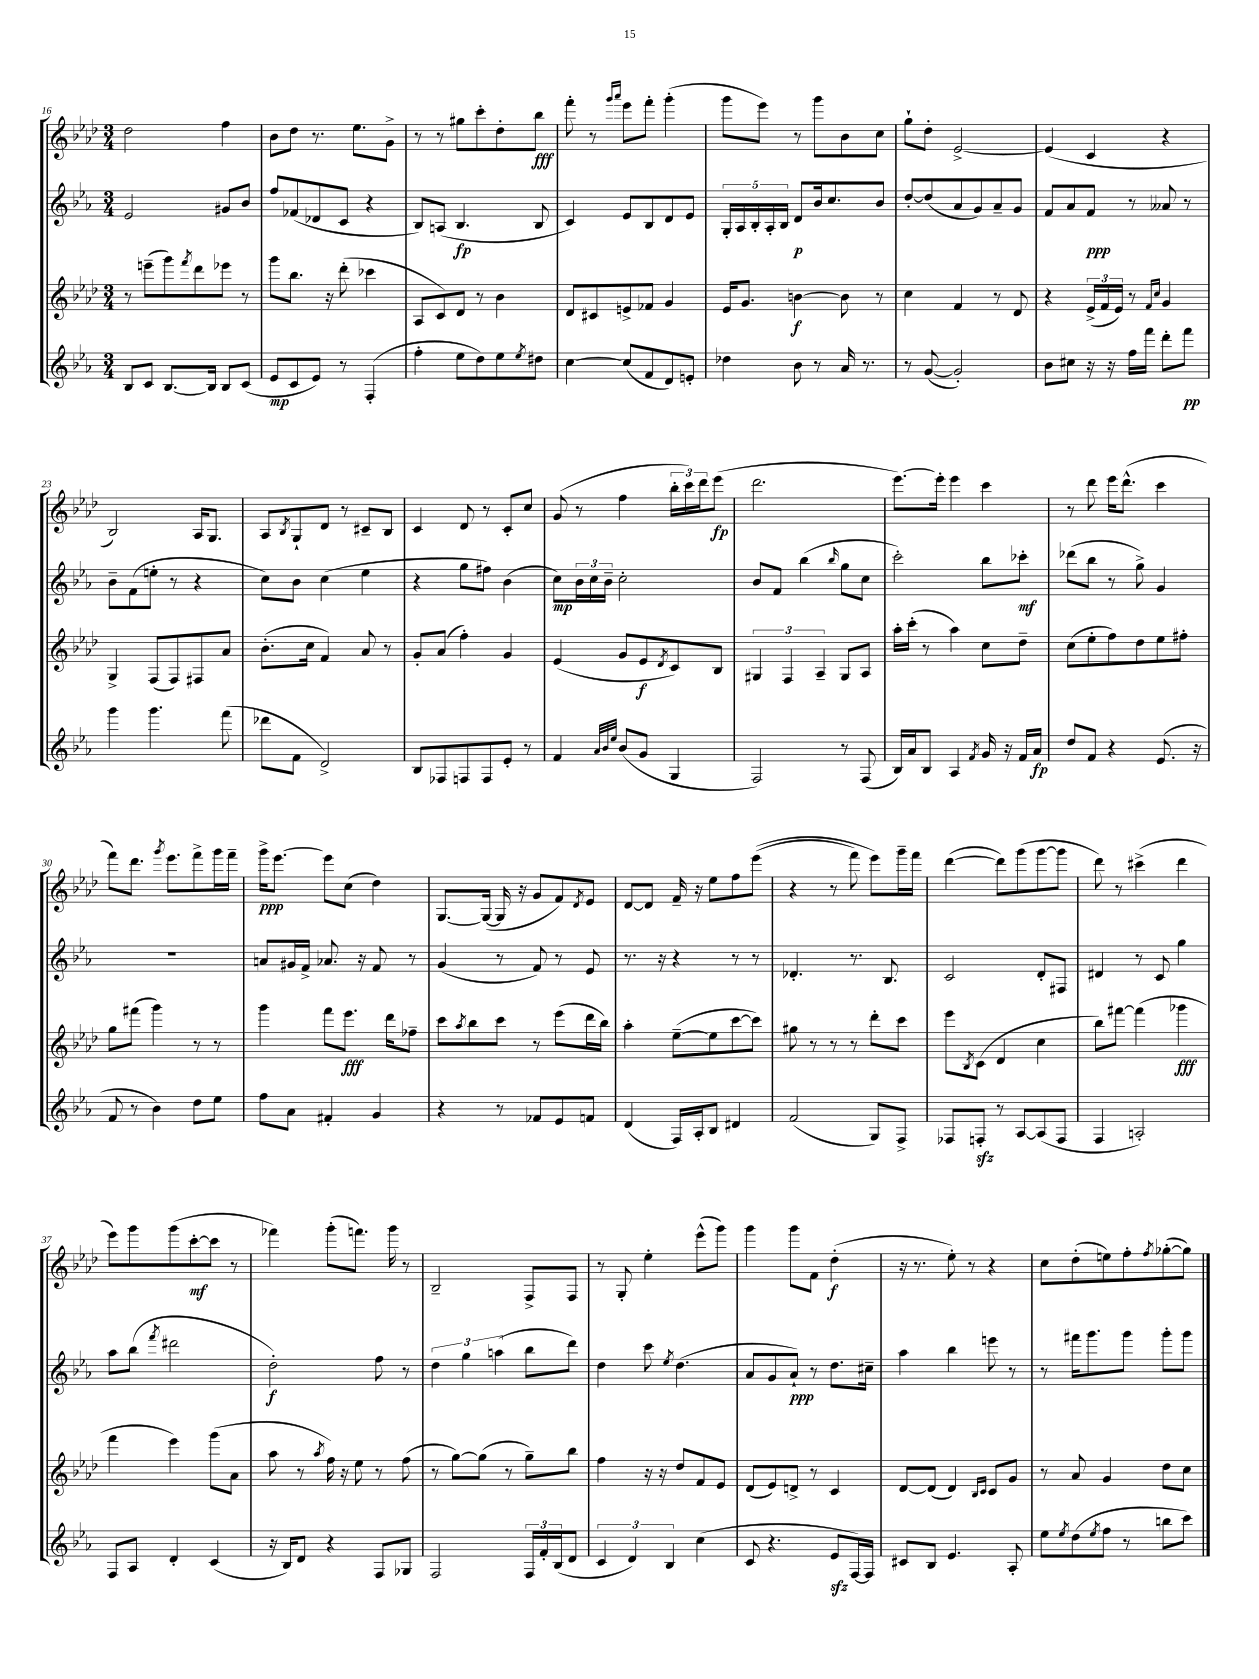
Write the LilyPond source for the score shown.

<<
\new StaffGroup <<
\new Staff = "s0" {
    \clef treble \key aes \major \numericTimeSignature \time 3/4
    des''2 f''4 |
    bes'8 des''8 r8. ees''8. g'8-> |
    r8 r8 gis''8 c'''8-. des''8-. bes''8\fff |
    f'''8-. r8 \grace { g'''16 aes'''16 } ees'''8 f'''8-. g'''4-.( |
    g'''8 ees'''8) r8 g'''8 bes'8 c''8 |
    g''8-! des''8-. ees'2~-> |
    ees'4( c'4 r4 |
    bes2) aes16 g8. |
    aes8 \acciaccatura { bes8 } g8-! des'8 r8 cis'8-- bes8 |
    c'4 des'8 r8 c'8-. c''8 |
    g'8( r8 f''4 \tuplet 3/2 { bes''16-. c'''16) des'''16 } ees'''8\fp( |
    des'''2. |
    ees'''8.~) ees'''16-. ees'''4 c'''4 |
    r8 des'''8 ees'''16 des'''8.-^( c'''4 |
    f'''8) des'''8. \acciaccatura { g'''8 } ees'''8. f'''8-> g'''16 f'''16-- |
    g'''16->\ppp ees'''8.~ ees'''8 c''8( des''4) |
    g8.~ g16~( g16 r16 g'8 f'8) \acciaccatura { des'8 } ees'8 |
    des'8~ des'8 f'16-- r16 ees''8 f''8 ees'''8(\( |
    r4 r8 f'''8) ees'''8\) g'''16-- f'''16 |
    des'''4~( des'''8) g'''8( g'''8~ g'''8 |
    des'''8) r8 cis'''4->( des'''4 |
    ees'''8) g'''8 g'''8( c'''8~-.\mf c'''8 r8 |
    fes'''4) g'''8-.( f'''8.) g'''16 r8 |
    bes2-- f8-> f8 |
    r8 g8-. ees''4-. ees'''8-^( g'''8) |
    g'''4 g'''8 f'8 des''4-.\f( |
    r16 r8. ees''8-.) r8 r4 |
    c''8 des''8-.( e''8) f''8-. \acciaccatura { f''8 } ges''8~-.( ges''8) \bar "|." |
}
\new Staff = "s1" {
    \clef treble \key ees \major \numericTimeSignature \time 3/4
    ees'2 gis'8 bes'8 |
    f''8 fes'8( des'8 c'8 r4 |
    bes8) a8( bes4.\fp bes8 |
    c'4) ees'8 bes8 d'8 ees'8 |
    \tuplet 5/4 { g16-. aes16 bes16-. aes16-. bes16 } d'8\p bes'16 c''8. bes'8 |
    d''8~-. d''8( aes'8 g'8) aes'8-- g'8 |
    f'8 aes'8 f'8\ppp r8 aeses'8 r8 |
    bes'8-- f'8( e''8-. r8 r4 |
    c''8) bes'8 c''4( ees''4 |
    r4 g''8 fis''8) bes'4( |
    c''8\mp) \tuplet 3/2 { bes'16 c''16 bes'16-- } c''2-. |
    bes'8 f'8 bes''4( \grace { bes''16 } g''8 c''8 |
    c'''2-.) bes''8 ces'''8-.\mf |
    des'''8( bes''8 r8 g''8->) g'4 |
    R2. |
    a'8 gis'16 f'16-> aes'8. r16 f'8 r8 |
    g'4( r8 f'8) r8 ees'8 |
    r8. r16 r4 r8 r8 |
    des'4.-. r8. bes8. |
    c'2 d'8-. fis8 |
    dis'4 r8 c'8 g''4 |
    aes''8 bes''8( \acciaccatura { f'''8 } dis'''2 |
    d''2-.\f) f''8 r8 |
    \tuplet 3/2 { d''4 g''4 a''4( } bes''8 d'''8) |
    d''4 c'''8 \acciaccatura { ees''8 } d''4.( |
    aes'8 g'8 aes'8-!\ppp) r8 d''8. cis''16-- |
    aes''4 bes''4 e'''8 r8 |
    r8 fis'''16 g'''8. g'''8 g'''8-. g'''8 \bar "|." |
}
\new Staff = "s2" {
    \clef treble \key aes \major \numericTimeSignature \time 3/4
    r8 e'''8--( g'''8) \acciaccatura { f'''8 } des'''8 ees'''8 r8 |
    g'''8 bes''8. r16 des'''8-.( ces'''4 |
    aes8 c'8) des'8 r8 bes'4 |
    des'8 cis'8 e'8-> fes'8 g'4 |
    ees'16 g'8. b'4~\f b'8 r8 |
    c''4 f'4 r8 des'8 |
    r4 \tuplet 3/2 { ees'16->( f'16 ees'16) } r8 \grace { f'16 c''16 } g'4 |
    g4-> f8( f8) fis8 aes'8 |
    bes'8.-.( c''16 f'4) aes'8 r8 |
    g'8-. aes'8( f''4-.) g'4 |
    ees'4( g'8 ees'8\f \acciaccatura { des'8 } c'8) bes8 |
    \tuplet 3/2 { gis4 f4 aes4-- } gis8 aes8 |
    aes''16-. c'''16-.( r8 aes''4) c''8 des''8-- |
    c''8( ees''8-. f''8) des''8 ees''8 fis''8-. |
    g''8 fis'''8( g'''4) r8 r8 |
    g'''4 f'''8 ees'''8.\fff des'''16 fes''8-- |
    c'''8 \acciaccatura { aes''8 } bes''8 c'''8 r8 ees'''8( des'''16 bes''16) |
    aes''4-. ees''8~--( ees''8 c'''8~ c'''8) |
    gis''8 r8 r8 r8 des'''8-. c'''8 |
    ees'''8 \acciaccatura { bes8 } c'8( des'4 c''4 |
    bes''8) fis'''8~ fis'''4( ges'''4\fff |
    f'''4 ees'''4) g'''8( aes'8 |
    aes''8 r8 \acciaccatura { aes''8 } f''16) r16 ees''8 r8 f''8( |
    r8 g''8~) g''8( r8 g''8--) bes''8 |
    f''4 r16 r16 des''8 f'8 ees'8 |
    des'8( ees'8) d'8-> r8 c'4 |
    des'8~ des'8( des'4) \grace { bes16 c'16 } c'8 g'8 |
    r8 aes'8 g'4 des''8 c''8 \bar "|." |
}
\new Staff = "s3" {
    \clef treble \key ees \major \numericTimeSignature \time 3/4
    bes8 c'8 bes8.~ bes16 bes8 c'8( |
    ees'8\mp c'8 ees'8) r8 f4-.( |
    f''4-. ees''8 d''8) ees''8 \acciaccatura { ees''8 } dis''8 |
    c''4~ c''8( f'8 d'8) e'8-. |
    des''4 bes'8 r8 aes'16 r8. |
    r8 g'8~( g'2-.) |
    bes'8 cis''8 r16 r16 f''16 f'''16 d'''8-. f'''8\pp |
    g'''4 g'''4. f'''8( |
    des'''8 f'8 d'2->) |
    bes8 fes8 f8 f8 ees'8-. r8 |
    f'4 \grace { aes'32 bes'32 ees''32 } bes'8( g'8 g4 |
    f2) r8 f8( |
    bes16) aes'16 bes8 aes4 \acciaccatura { f'8 } g'16 r16 f'16 aes'16\fp |
    d''8 f'8 r4 ees'8.( r16 |
    f'8 r8 bes'4) d''8 ees''8 |
    f''8 aes'8 fis'4-. g'4 |
    r4 r8 fes'8 ees'8 f'8 |
    d'4( f16) aes16-. bes8 dis'4 |
    f'2( g8) f8-> |
    fes8 f8-.\sfz r8 aes8~ aes8( f8 |
    f4 a2-.) |
    f8 aes8 d'4-. c'4( |
    r16 bes16) d'8 r4 f8 ges8 |
    f2 \tuplet 3/2 { f16 f'16-. bes16( } d'8 |
    \tuplet 3/2 { c'4 d'4) bes4 } c''4( |
    c'8 r4. ees'8\sfz f16~) f16 |
    cis'8 bes8 ees'4. aes8-. |
    ees''8 \acciaccatura { ees''8 } d''8( \acciaccatura { ees''8 } f''8 r8 b''8 c'''8) \bar "|." |
}
>>
>>
\layout { \context { \Score currentBarNumber = #16 } }
